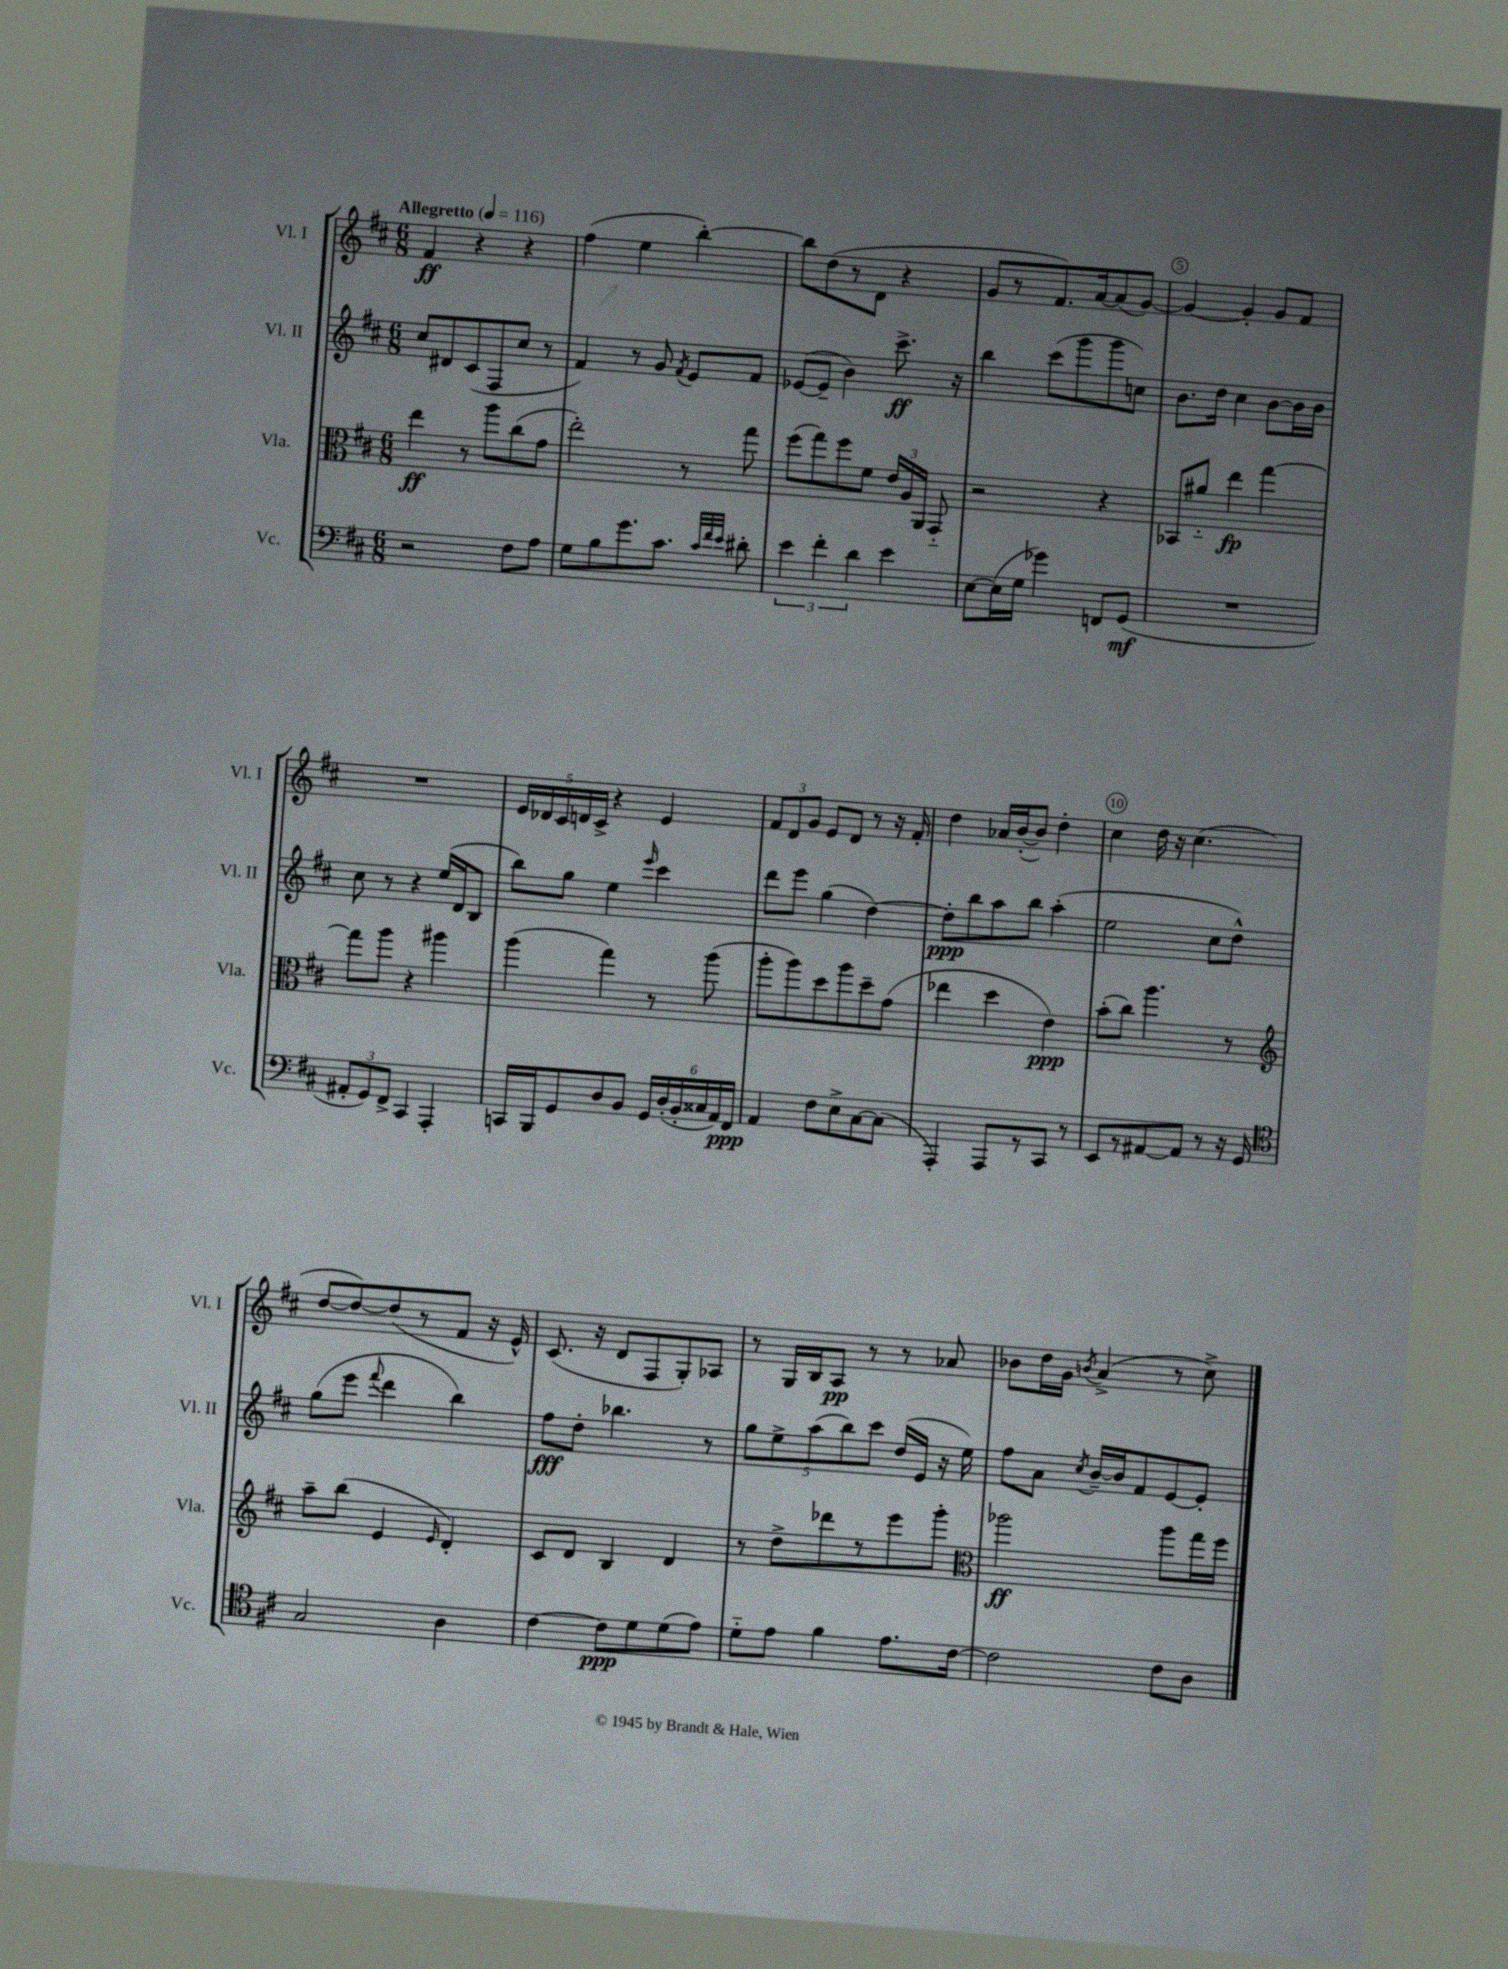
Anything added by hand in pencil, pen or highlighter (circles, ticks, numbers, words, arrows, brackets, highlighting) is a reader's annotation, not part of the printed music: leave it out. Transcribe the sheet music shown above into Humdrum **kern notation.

**kern	**kern	**kern	**kern
*staff4	*staff3	*staff2	*staff1
*clefF4	*clefC3	*clefG2	*clefG2
*k[f#c#]	*k[f#c#]	*k[f#c#]	*k[f#c#]
*M6/8	*M6/8	*M6/8	*M6/8
*MM116	*MM116	*MM116	*MM116
2r	4ee	8cc#	4f#
.	.	8d#	.
.	8r	(8c#	4r
.	8aa	8F#	.
8F#	(8cc#	8cc#	4r
8A	8g	8r	.
=	=	=	=
8G	2ee')	4f#)	(4ff#
8B	.	.	.
8.g	.	8r	4ee
.	.	8g	.
8.c#	.	.	.
.	.	8qf#	.
.	8r	8e	[4bb')
32qqc#	.	.	.
32qqf#	.	.	.
32qqe	.	.	.
8d#'	8gg	8f#	.
=	=	=	=
6e	(8ff#	([8e-	8bb]
.	8gg)	8e-~]	(8dd
6f#'	.	.	.
.	8ff#	4b)	8r
6d	.	.	.
.	8f#	.	8d
4e	24e	8.ccc#^	4r
.	24A	.	.
.	24AA	.	.
.	8GG'~	.	.
.	.	16r	.
=	=	=	=
[8E	2r	4bb	8g
(16E]	.	.	8r
16G	.	.	.
4g-)	.	(8ccc#	8.f#)
.	.	8ggg	.
.	.	.	[16a
8FF	4r	8ggg	(8a]
(8GG	.	8cc)	[8g)
=	=	=	=
2.r	8BB-	8.b	4g_
.	8a#'~	.	.
.	.	16dd	.
.	4ee	4cc#	4g']
.	[4gg	[8b	8g
.	.	16b]	8f#
.	.	16b	.
=	=	=	=
12AA#'	8gg]	8cc#	2.r
12GG)	.	.	.
.	8aa	8r	.
12FF#^	.	.	.
4CC#	4r	4r	.
4AAA'	4aa#	(16ee	.
.	.	16d	.
.	.	8B	.
=	=	=	=
16CC	(4aa	8bb)	20e
.	.	.	20d-
16BBB	.	.	.
.	.	.	20c#
8GG	.	8gg	.
.	.	.	20d
.	.	.	20c#^
8D	4gg)	4ee	4r
8BB	.	.	.
.	.	16qqeee	.
24GG	8r	4ccc#	4e
(24D'	.	.	.
24BB'	.	.	.
24C##	(8aa	.	.
24AA)	.	.	.
24FF#	.	.	.
=	=	=	=
4AA	8aa'	8ddd	12f#
.	.	.	12d
.	8aa)	8eee	.
.	.	.	12g
8F#	8dd	(4gg	8e
8E^	8aa	.	8d
[8C#	8dd~	[4dd)	8r
(8C#]	(8g	.	16r
.	.	.	16f#'
=	=	=	=
4AAA')	4ee-	8dd']	4dd
.	.	8bb	.
8AAA	4dd	8aa	16a-
.	.	.	([16b'
8r	.	8bb	8b])
8CC#	4e)	(4aa'	4dd'
8r	.	.	.
=	=	=	=
8EE	(8b'	2ee	4cc#
8r	8cc#)	.	.
[8AA#	4.aa	.	16dd
.	.	.	16r
8AA#]	.	.	(4.cc#
8r	.	8cc#	.
16r	8r	8dd^^)	.
16GG	.	.	.
=	=	=	=
*clefC4	*clefG2	*	*
2G	8aa~	(8gg	[8dd
.	(8bb	8eee	8dd_)
.	.	8qqfff#	.
.	4e	4ddd	(8dd]
.	.	.	8r
.	16qqe	.	.
4A	4d')	4bb)	8f#
.	.	.	16r
.	.	.	16e^^)
=	=	=	=
[4c#	8c#	8ff#	(8.c#
.	8d	8dd'	.
.	.	.	16r
8c#]	4B	4.bb-	8d
8d	.	.	8F#
(8d	4d	.	8G')
8e)	.	8r	8A-
=	=	=	=
8d'~	8r	10gg	8r
.	.	10ee^	.
8e	8dd^	.	16G
.	.	.	16B
.	.	(10aa	.
4f#	8ddd-	.	8A
.	.	10bb)	.
.	8r	.	8r
.	.	10ccc#	.
8.e	8eee	(16dd	8r
.	.	16e	.
.	8ggg'	16r	8a-
[16c#	.	16ee)	.
=	=	=	=
*	*clefC3	*	*
2c#]	2aa-	8ff#	8b-
.	.	8a	16dd
.	.	.	16g
.	.	8qcc#	8qb
.	.	[16b~	(4a^
.	.	16b]	.
.	.	8f#	.
8c#	8aa-	[8e	8r
8A	16gg	8e']	8cc#^)
.	16ff#	.	.
==	==	==	==
*-	*-	*-	*-
